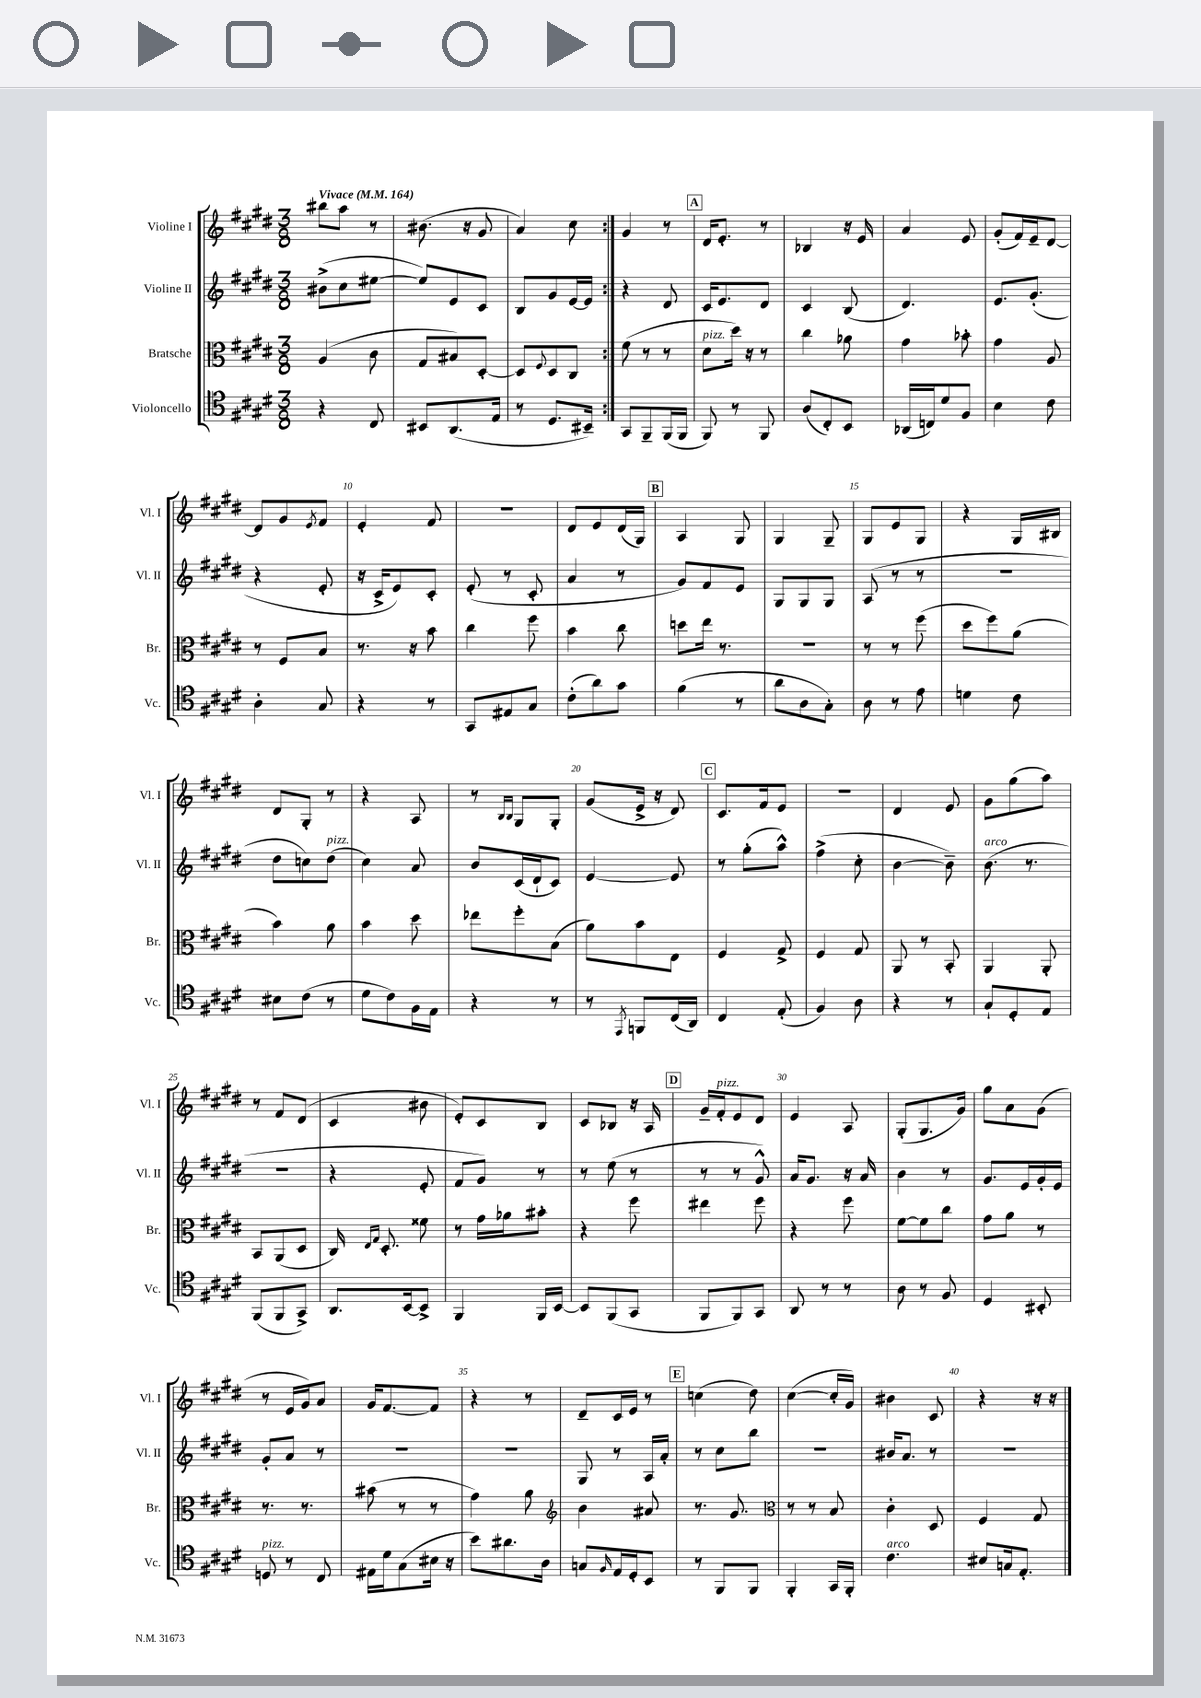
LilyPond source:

<<
\new StaffGroup <<
\new Staff = "s0" \with { instrumentName = "Violine I" shortInstrumentName = "Vl. I" } {
    \clef treble \key e \major \numericTimeSignature \time 3/8 \tempo "Vivace" 4 = 164
    \repeat volta 2 { bis''8 a''8 r8 |
    bis'8.( r16 gis'8 |
    a'4) cis''8 | }
    gis'4 r8 |
    \mark \markup { \box "A" } dis'16 e'8.-. r8 |
    bes4 r16 e'16 |
    a'4 e'8 |
    gis'8-.( fis'16) e'16-- dis'8~ |
    dis'8 gis'8 \acciaccatura { e'8 } fis'8 |
    e'4-. fis'8 |
    R4. |
    dis'8 e'8 dis'16( gis16) |
    \mark \markup { \box "B" } a4 gis8 |
    gis4 gis8-- |
    gis8 e'8 gis8 |
    r4 gis16 bis16 |
    dis'8 gis8-. r8 |
    r4 a8 |
    r8 \grace { b16 b16 } gis8 gis8-. |
    gis'8( e'16-> r16 dis'8) |
    \mark \markup { \box "C" } cis'8. fis'16 e'8 |
    R4. |
    dis'4 e'8 |
    gis'8 gis''8( a''8) |
    r8 fis'8 dis'8( |
    cis'4 bis'8 |
    e'8-.) cis'8 b8 |
    cis'8 bes8 r16 a16 |
    \mark \markup { \box "D" } gis'16-- fis'16-.^\markup { \italic "pizz." } e'8 dis'8 |
    e'4 a8 |
    gis8-.( gis8. gis'16) |
    gis''8 a'8 gis'8( |
    r8 e'16 gis'16) a'8 |
    gis'16 fis'8.~ fis'8 |
    r4 r8 |
    dis'8-- cis'16 e'16 r8 |
    \mark \markup { \box "E" } c''4( dis''8) |
    cis''4~( cis''16-. gis'16) |
    bis'4 cis'8 |
    r4 r16 r16 \bar "|." |
}
\new Staff = "s1" \with { instrumentName = "Violine II" shortInstrumentName = "Vl. II" } {
    \clef treble \key e \major \numericTimeSignature \time 3/8
    \repeat volta 2 { bis'8->( cis''8 eis''8~ |
    eis''8) e'8 cis'8 |
    b8 gis'8 e'16~ e'16 | }
    r4 dis'8 |
    \mark \markup { \box "A" } cis'16 e'8. dis'8 |
    cis'4 b8( |
    dis'4.) |
    e'8. gis'8.-.( |
    r4 e'8-. |
    r16 cis'16-> e'8) cis'8-. |
    e'8-.( r8 cis'8-. |
    a'4 r8 |
    \mark \markup { \box "B" } gis'8) fis'8 e'8 |
    gis8 gis8 gis8 |
    a8( r8 r8 |
    R4. |
    dis''8 c''8) dis''8^\markup { \italic "pizz." }( |
    cis''4) a'8 |
    b'8 cis'16( dis'16-! cis'8) |
    e'4~ e'8 |
    \mark \markup { \box "C" } r8 gis''8-.( a''8-^) |
    fis''4->( cis''8-. |
    b'4~ b'8--) |
    b'8.^\markup { \italic "arco" }( r8. |
    R4. |
    r4 e'8-. |
    fis'8 gis'8) r8 |
    r8 e''8( r8 |
    \mark \markup { \box "D" } r8 r8 gis'8-^) |
    a'16 gis'8. r16 a'16 |
    b'4 r8 |
    gis'8. e'16 gis'16-. e'16 |
    gis'8-. a'8 r8 |
    R4. |
    R4. |
    gis8 r8 a16 a'16-. |
    \mark \markup { \box "E" } r8 cis''8 b''8 |
    R4. |
    bis'16 a'8. r8 |
    R4. \bar "|." |
}
\new Staff = "s2" \with { instrumentName = "Bratsche" shortInstrumentName = "Br." } {
    \clef alto \key e \major \numericTimeSignature \time 3/8
    \repeat volta 2 { a4( cis'8 |
    gis8 bis8) dis8~-. |
    dis8 \appoggiatura { fis8 } dis8 cis8 | }
    fis'8( r8 r8 |
    \mark \markup { \box "A" } dis'8^\markup { \italic "pizz." } dis''16) r16 r8 |
    cis''4 aes'8 |
    gis'4 bes'8-. |
    gis'4 a8 |
    r8 fis8 b8 |
    r8. r16 b'8 |
    cis''4 fis''8 |
    b'4 cis''8 |
    \mark \markup { \box "B" } d''8 e''16 r8. |
    R4. |
    r8 r8 fis''8( |
    dis''8 fis''8) a'8( |
    b'4) a'8 |
    b'4 dis''8 |
    ees''8 fis''8-. b8( |
    a'8) b'8 e8 |
    \mark \markup { \box "C" } fis4 gis8-> |
    fis4 gis8 |
    a,8 r8 b,8-. |
    a,4 a,8-. |
    b,8 a,8( dis8 |
    cis16) \grace { e16 gis16 } dis8.-. fisis'8 |
    r8 gis'16 aes'16 bis'8-. |
    r4 fis''8 |
    \mark \markup { \box "D" } eis''4 fis''8 |
    r4 fis''8 |
    fis'8~ fis'8 cis''8 |
    gis'8 a'8 r8 |
    r8. r8. |
    bis'8( r8 r8 |
    gis'4) a'8 |
    \clef treble b'4 ais'8 |
    \mark \markup { \box "E" } r8. gis'8. |
    \clef alto r8 r8 b8 |
    cis'4-. dis8 |
    fis4 gis8 \bar "|." |
}
\new Staff = "s3" \with { instrumentName = "Violoncello" shortInstrumentName = "Vc." } {
    \clef tenor \key e \major \numericTimeSignature \time 3/8
    \repeat volta 2 { r4 cis8 |
    bis,8 a,8.( e16 |
    r8 dis8. bis,16--) | }
    gis,8 fis,8-- fis,16( fis,16 |
    \mark \markup { \box "A" } fis,8) r8 fis,8 |
    a8( cis8-.) b,8 |
    aes,16( c16) dis'8 fis8 |
    b4 cis'8 |
    a4-. gis8 |
    r4 r8 |
    gis,8 eis8 gis8 |
    cis'8-.( a'8) gis'8 |
    \mark \markup { \box "B" } fis'4( r8 |
    a'8 a8 gis8-.) |
    a8 r8 e'8 |
    d'4 cis'8 |
    bis8 cis'8( r8 |
    dis'8 cis'8) fis16 e16 |
    r4 r8 |
    r8 \acciaccatura { e,8 } f,8 cis16( a,16) |
    \mark \markup { \box "C" } cis4 e8-.( |
    fis4) a8 |
    r4 r8 |
    gis8-! dis8-. e8 |
    fis,8( fis,8 gis,8->) |
    a,8. b,16~ b,8-> |
    fis,4 fis,16 b,16~ |
    b,8 fis,8( gis,8 |
    \mark \markup { \box "D" } fis,8 fis,8) gis,8 |
    a,8 r8 r8 |
    a8 r8 fis8 |
    dis4 bis,8-. |
    d8^\markup { \italic "pizz." } r8 cis8 |
    eis16 dis'16 gis8( bis16 r16 |
    b'8) ais'8. a16 |
    g8 \grace { fis16 } e16 dis16-. b,8 |
    \mark \markup { \box "E" } r8 fis,8 fis,8 |
    fis,4-. gis,16 fis,16-. |
    cis'4.^\markup { \italic "arco" } |
    bis8 g16 e8.-. \bar "|." |
}
>>
>>
\layout { \context { \Score \override BarNumber.break-visibility = ##(#f #t #t) barNumberVisibility = #(every-nth-bar-number-visible 5) } }
